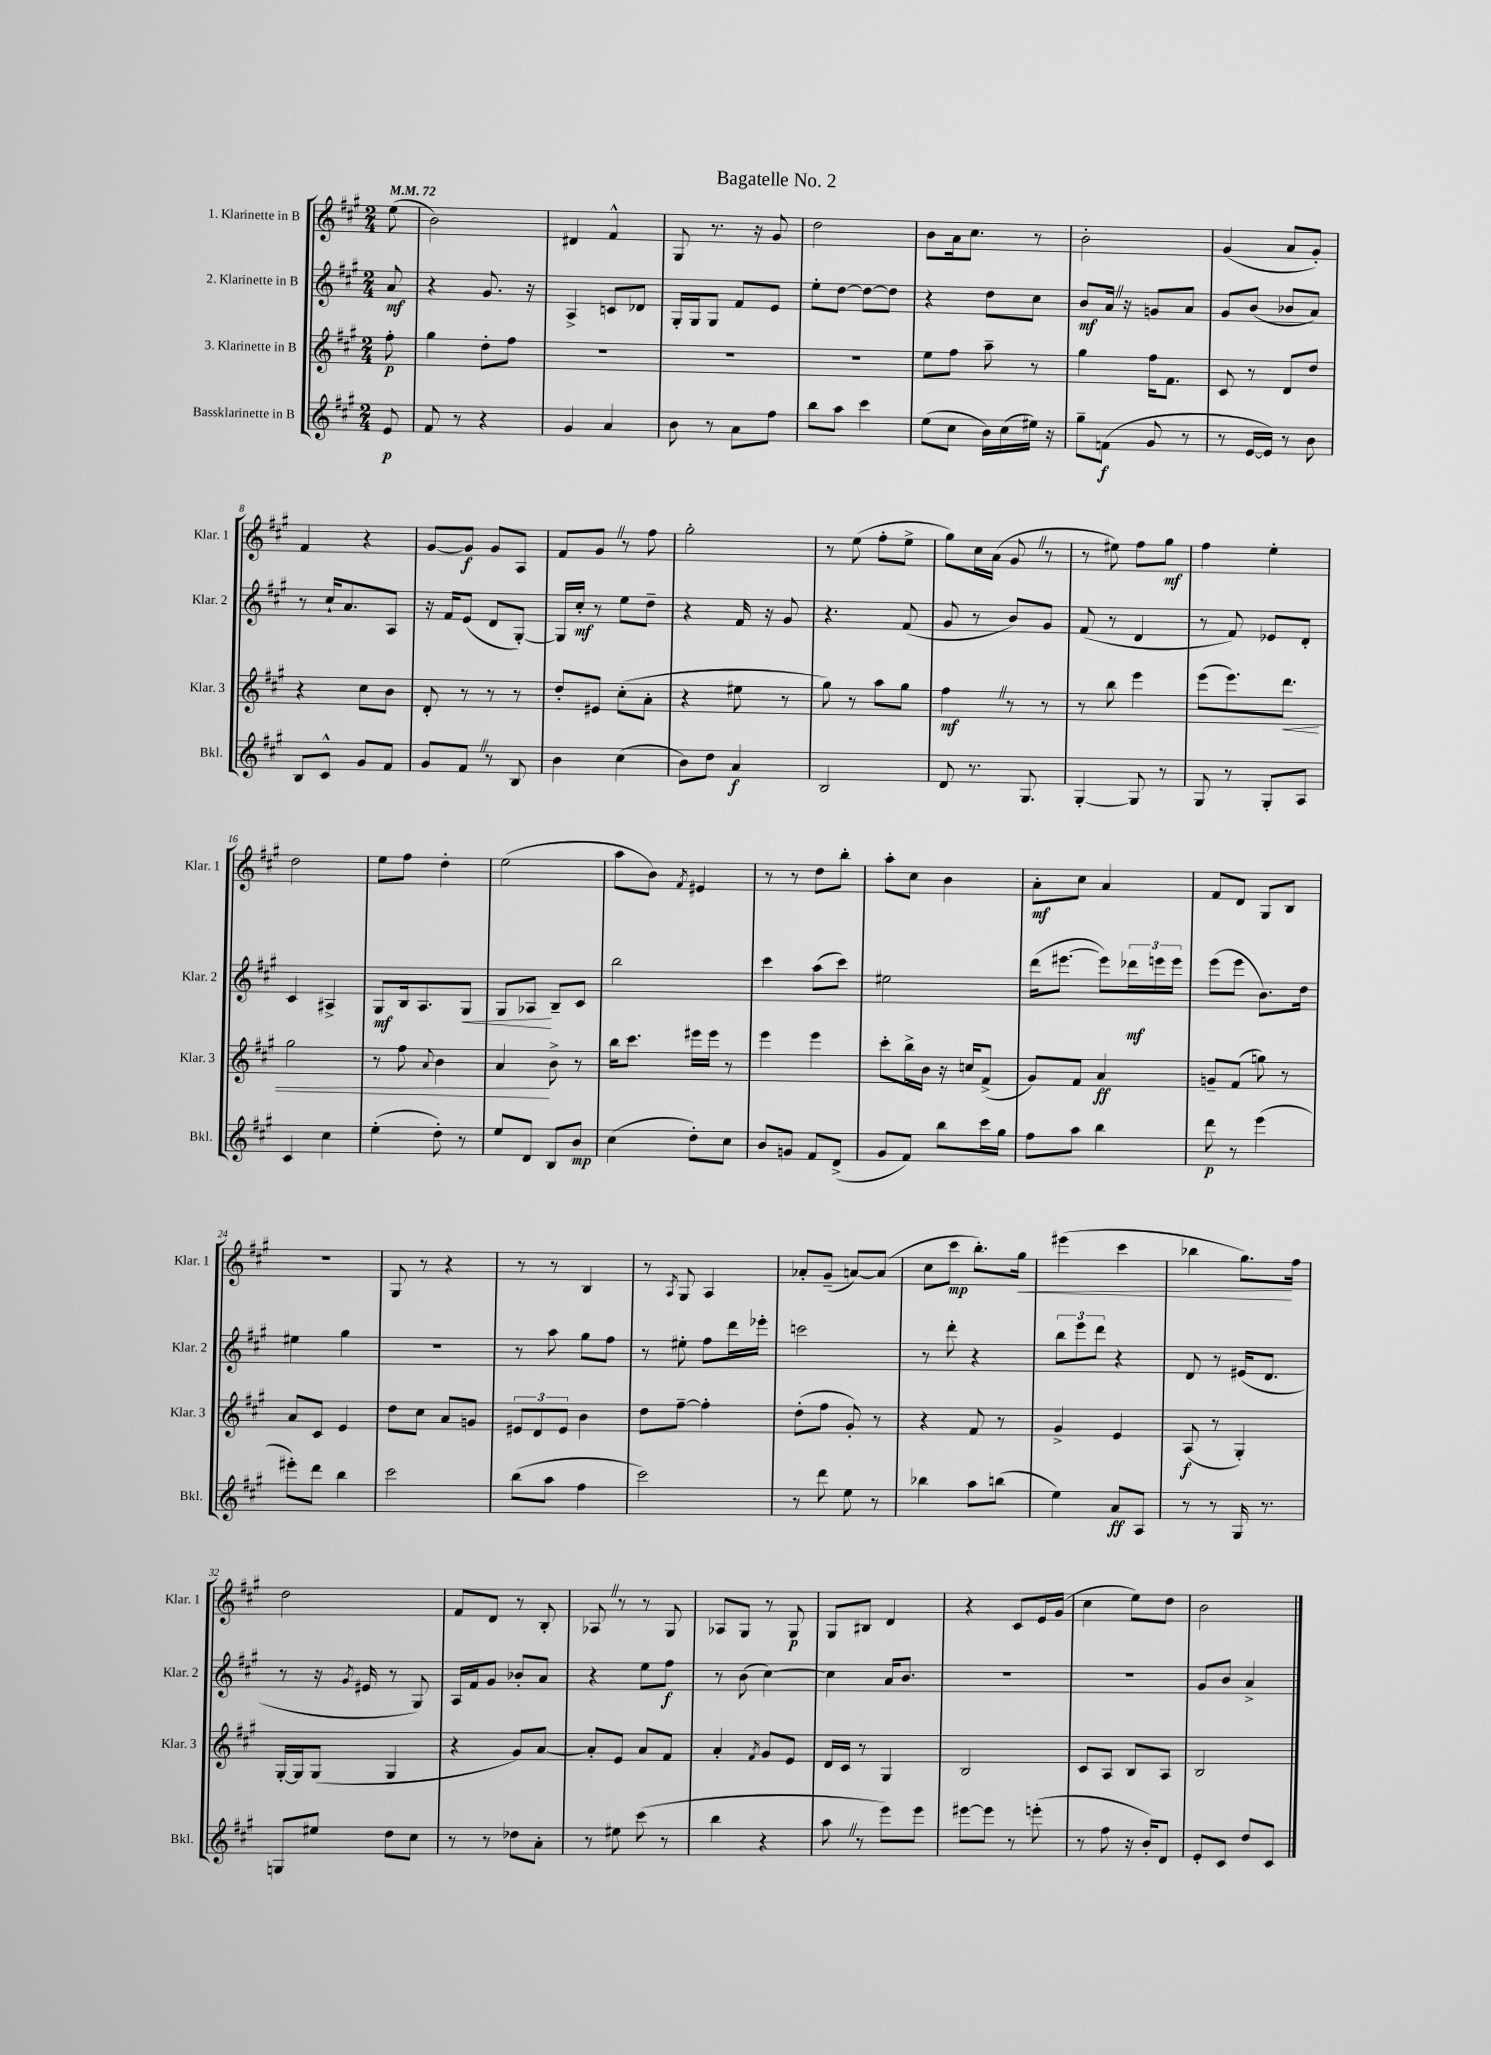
\header { title = "Bagatelle No. 2" }
<<
\new StaffGroup <<
\new Staff = "s0" \with { instrumentName = "1. Klarinette in B" shortInstrumentName = "Klar. 1" } {
    \clef treble \key a \major \numericTimeSignature \time 2/4 \partial 8 \tempo 4 = 72
    e''8( |
    b'2) |
    dis'4 fis'4-^ |
    gis8 r8. r16 gis'8 |
    d''2 |
    b'8 a'16 cis''8. r8 |
    b'2-. |
    gis'4( a'8 gis'8-.) |
    fis'4 r4 |
    gis'8~ gis'8\f gis'8 a8 |
    fis'8 gis'8 \once \override BreathingSign.text = \markup { \musicglyph "scripts.caesura.straight" } \breathe r8 fis''8 |
    gis''2-. |
    r8 e''8( fis''8-. e''8-> |
    gis''8) cis''16 a'16( gis'8 \once \override BreathingSign.text = \markup { \musicglyph "scripts.caesura.straight" } \breathe r8 |
    r8 eis''8) fis''8 gis''8\mf |
    fis''4 e''4-. |
    d''2 |
    e''8 fis''8 d''4-. |
    e''2( |
    a''8 b'8) \acciaccatura { fis'8 } eis'4 |
    r8 r8 d''8 b''8-. |
    a''8-. cis''8 b'4 |
    a'8-.\mf cis''8 a'4 |
    fis'8 d'8 gis8 b8 |
    R2 |
    gis8 r8 r4 |
    r8 r8 b4 |
    r8 \acciaccatura { a8 } gis8 a4 |
    aes'8-. gis'8--( a'8~) a'8( |
    cis''8 cis'''8\mp b''8.-.) gis''16\< |
    eis'''4( cis'''4 |
    bes''4 gis''8.\!) fis''16 |
    d''2 |
    fis'8 d'8 r8 b8-. |
    aes8 \once \override BreathingSign.text = \markup { \musicglyph "scripts.caesura.straight" } \breathe r8 r8 gis8 |
    aes8 gis8 r8 gis8\p |
    gis8 bis8 d'4 |
    r4 cis'8 e'16 gis'16( |
    cis''4 e''8) d''8 |
    b'2 \bar "|." |
}
\new Staff = "s1" \with { instrumentName = "2. Klarinette in B" shortInstrumentName = "Klar. 2" } {
    \clef treble \key a \major \numericTimeSignature \time 2/4 \partial 8
    a'8\mf |
    r4 gis'8. r16 |
    a4-> c'8 des'8 |
    gis16-. gis16 gis8 fis'8 e'8 |
    e''8-. d''8~ d''8~ d''8 |
    r4 d''8 cis''8 |
    b'8\mf a'16 \once \override BreathingSign.text = \markup { \musicglyph "scripts.caesura.straight" } \breathe r16 g'8 a'8 |
    gis'8 b'8( bes'8 a'8) |
    r8 cis''16-! a'8. a8 |
    r16 fis'16 e'8( d'8 gis8~-.) |
    gis16 cis''16-.\mf r8 e''8 d''8-- |
    r4 fis'16 r16 gis'8 |
    r4. fis'8( |
    gis'8 r8 b'8) gis'8 |
    fis'8( r8 d'4 |
    r8 fis'8) ees'8 d'8-. |
    cis'4 ais4-> |
    gis8\mf b16 a8. gis8\< |
    gis8 aes8\! b8-- cis'8 |
    b''2 |
    cis'''4 a''8( cis'''8) |
    eis''2 |
    d'''16( eis'''8.~ eis'''8) \tuplet 3/2 { des'''16\mf e'''16 e'''16 } |
    e'''8( e'''8 b'8.) d''16 |
    eis''4 gis''4 |
    R2 |
    r8 a''8 gis''8 fis''8 |
    r8 eis''8-. fis''8 d'''16 ees'''16-. |
    c'''2 |
    r8 d'''8-. r4 |
    \tuplet 3/2 { b''8 e'''8 d'''8 } r4 |
    d'8 r8 eis'16( d'8. |
    r8 r16 \acciaccatura { gis'8 } eis'16 r8 gis8) |
    a16 fis'16 gis'8 bes'8-. a'8 |
    r4 e''8 fis''8\f |
    r8 b'8( cis''4~) |
    cis''4 a'16 b'8. |
    R2 |
    R2 |
    gis'8 b'8 a'4-> \bar "|." |
}
\new Staff = "s2" \with { instrumentName = "3. Klarinette in B" shortInstrumentName = "Klar. 3" } {
    \clef treble \key a \major \numericTimeSignature \time 2/4 \partial 8
    fis''8-.\p |
    gis''4 d''8-. fis''8 |
    R2 |
    R2 |
    R2 |
    e''8 fis''8 a''8-- r8 |
    gis''4 fis''16 fis'8. |
    cis'8 r8 d'8 d''8 |
    r4 cis''8 b'8 |
    d'8-. r8 r8 r8 |
    d''8-. eis'8 cis''8-.( a'8-. |
    r4 eis''8 r8 |
    gis''8) r8 a''8 gis''8 |
    fis''4\mf \once \override BreathingSign.text = \markup { \musicglyph "scripts.caesura.straight" } \breathe r8 r8 |
    r8 b''8 e'''4 |
    e'''8( e'''8.) d'''8.\< |
    gis''2 |
    r8 fis''8 \appoggiatura { a'8 } b'4 |
    a'4\! b'8-> r8 |
    b''16 cis'''8. eis'''16 eis'''16 r8 |
    e'''4 e'''4 |
    cis'''8-. b''16-> b'16 r16 c''16 fis'8->( |
    gis'8) fis'8 a'4\ff |
    g'8-- fis'8( g''8) r8 |
    a'8 cis'8 e'4 |
    d''8 cis''8 a'8 g'8 |
    \tuplet 3/2 { eis'8 d'8 eis'8 } b'4 |
    d''8 fis''8~-- fis''4-. |
    d''8-.( fis''8 gis'8-.) r8 |
    r4 fis'8 r8 |
    gis'4-> e'4 |
    a8\f( r8 gis4-.) |
    gis16~-. gis16 gis8( gis4 |
    r4 gis'8) a'8~ |
    a'8-. e'8 a'8 fis'8 |
    a'4-. \acciaccatura { fis'8 } gis'8 e'8 |
    d'16 cis'16 r8 gis4 |
    b2 |
    cis'8 a8 b8 a8 |
    b2 \bar "|." |
}
\new Staff = "s3" \with { instrumentName = "Bassklarinette in B" shortInstrumentName = "Bkl." } {
    \clef treble \key a \major \numericTimeSignature \time 2/4 \partial 8
    e'8\p |
    fis'8 r8 r4 |
    gis'4 a'4 |
    b'8 r8 a'8 fis''8 |
    b''8 a''8 cis'''4 |
    e''8( cis''8 b'16) cis''16( eis''16) r16 |
    gis''8-- f'8\f( gis'8 r8 |
    r8 e'16~ e'16) r8 b'8 |
    b8 cis'8-^ gis'8 fis'8 |
    gis'8 fis'8 \once \override BreathingSign.text = \markup { \musicglyph "scripts.caesura.straight" } \breathe r8 b8 |
    b'4 cis''4( |
    b'8) d''8 a'4\f |
    b2 |
    d'8 r8. gis8. |
    gis4~-. gis8 r8 |
    gis8 r8 gis8-. a8 |
    cis'4 cis''4 |
    e''4-.( d''8-.) r8 |
    e''8 d'8 b8 b'8\mp |
    cis''4( d''8-.) cis''8 |
    b'8 g'8 fis'8 d'8->( |
    gis'8 fis'8) b''8 cis'''16 gis''16 |
    fis''8 a''8 b''4 |
    d'''8\p r8 e'''4( |
    eis'''8-.) d'''8 b''4 |
    cis'''2 |
    b''8( a''8 fis''4 |
    cis'''2) |
    r8 d'''8 e''8 r8 |
    bes''4 a''8 b''8( |
    e''4) a'8\ff a8 |
    r8 r8 gis16 r8. |
    g8 eis''8 d''8 cis''8 |
    r8 r8 des''8 a'8-. |
    r8 eis''8 cis'''8( r8 |
    b''4 r4 |
    a''8 \once \override BreathingSign.text = \markup { \musicglyph "scripts.caesura.straight" } \breathe r8 e'''8) e'''8 |
    eis'''8~ eis'''8 r8 e'''8-.( |
    r8 fis''8 r16 b'16-.) d'8 |
    e'8-. cis'8 d''8 cis'8 \bar "|." |
}
>>
>>
